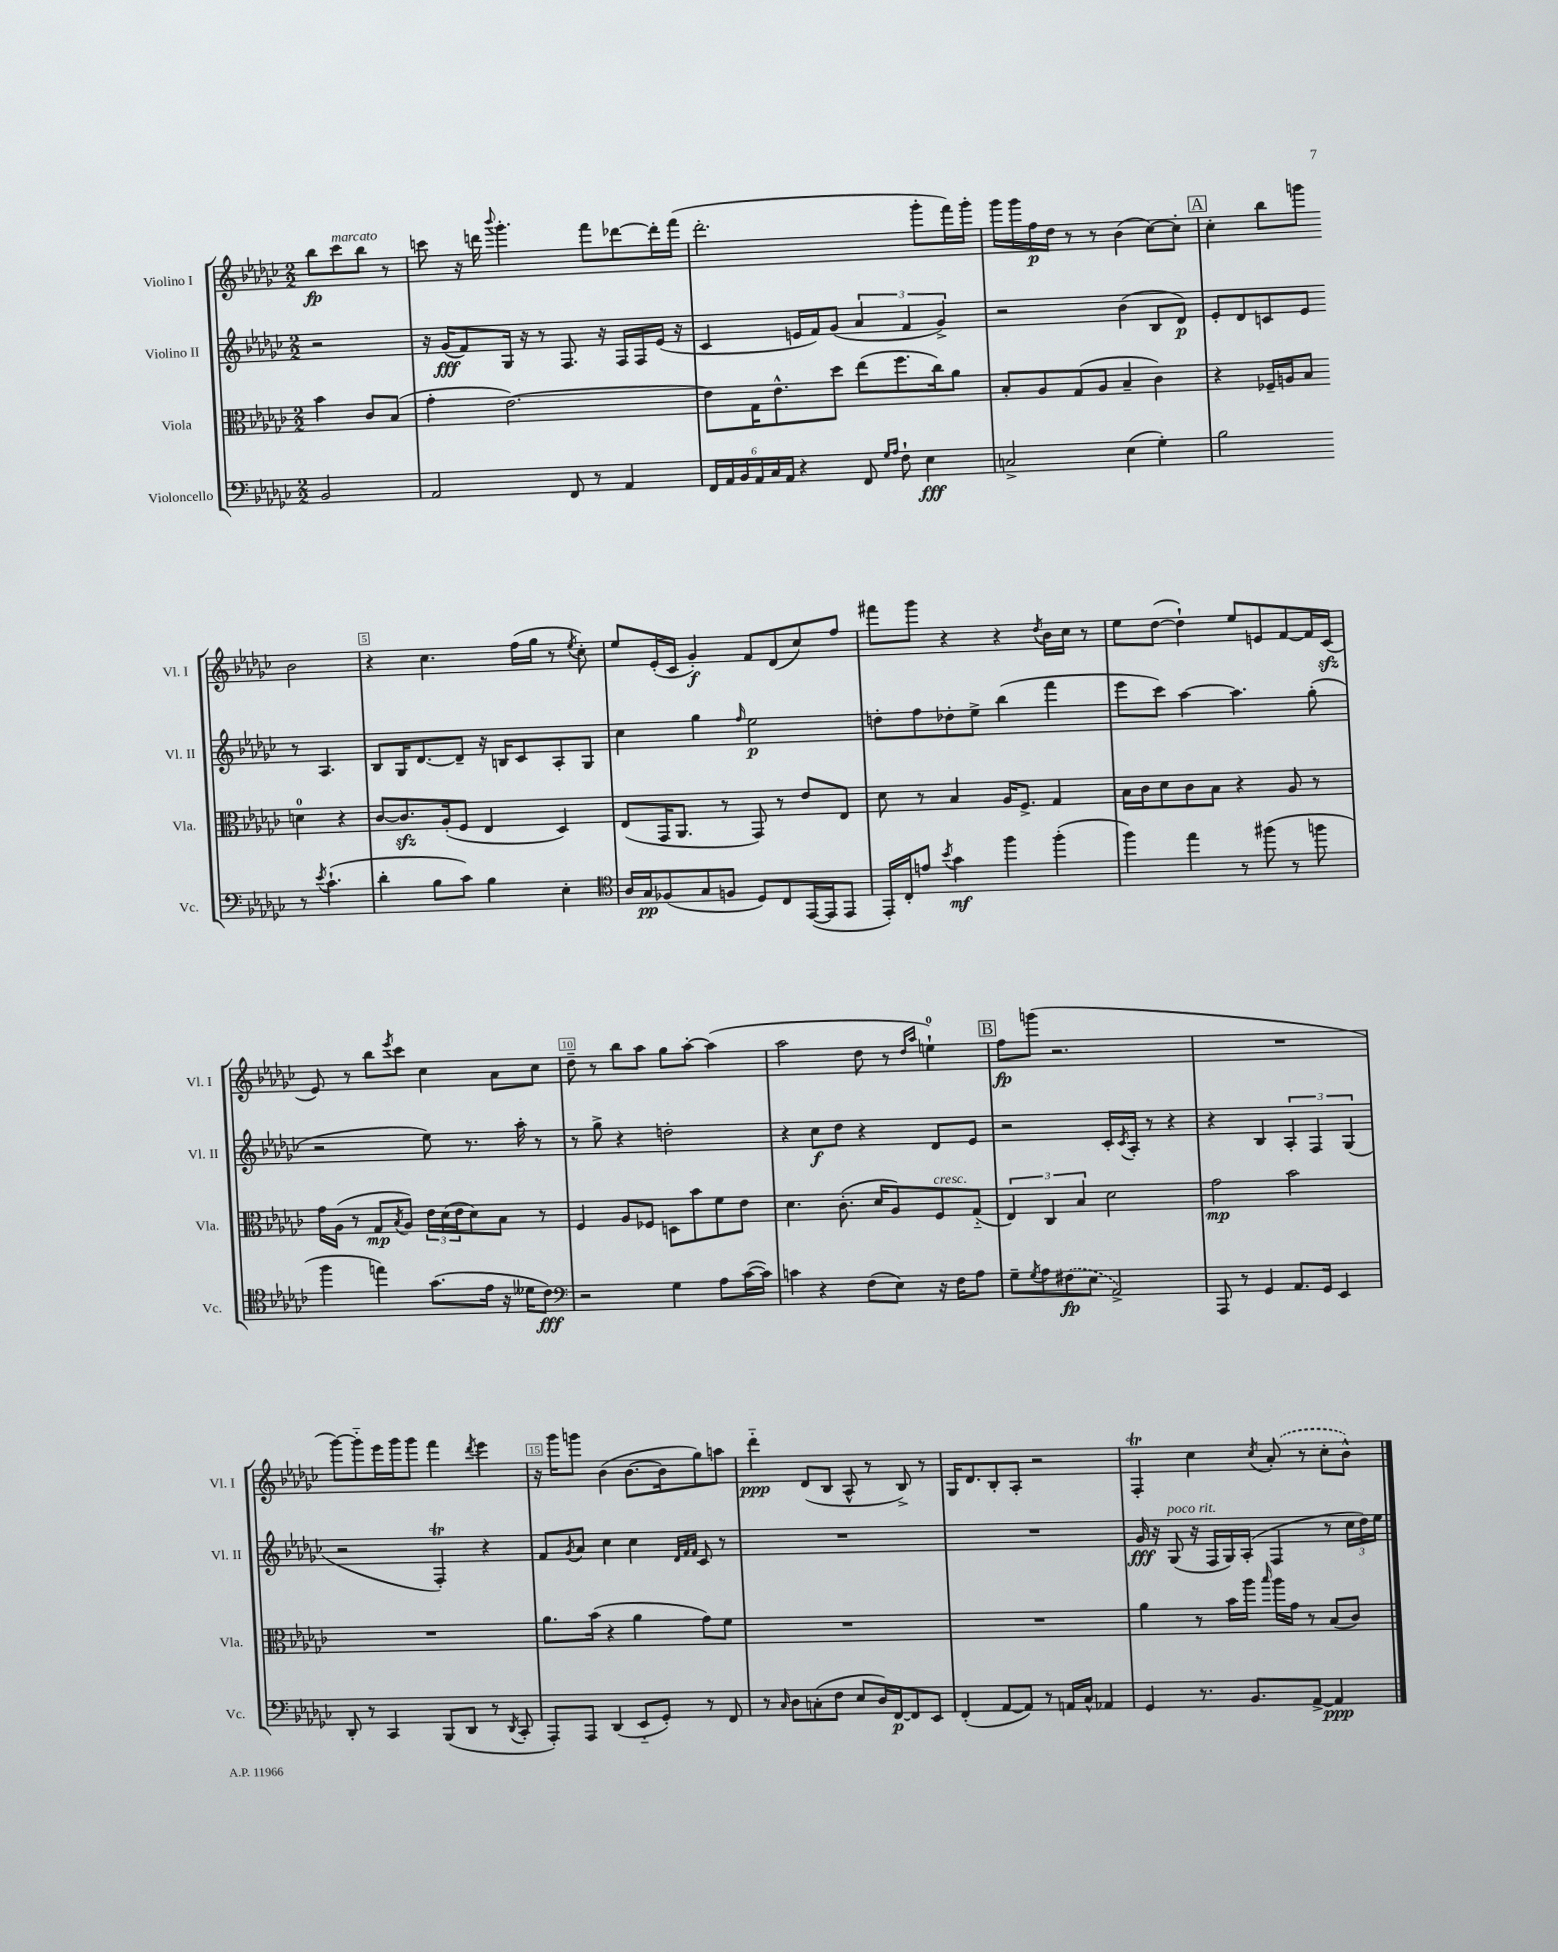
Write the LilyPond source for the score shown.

<<
\new StaffGroup <<
\new Staff = "s0" \with { instrumentName = "Violino I" shortInstrumentName = "Vl. I" } {
    \clef treble \key ges \major \numericTimeSignature \time 2/2 \partial 2
    bes''8\fp ces'''8^\markup { \italic "marcato" } bes''8 r8 |
    c'''8 r16 d'''16 \appoggiatura { bes'''8 } ges'''4.-. f'''8 des'''8~ des'''16-. f'''16( |
    des'''2.-. ges'''8-. f'''16) ges'''16-. |
    ges'''16 ges'''16 f''16\p des''16 r8 r8 bes'4( ces''8~) ces''8-. |
    \mark \markup { \box "A" } ces''4-. bes''8 g'''8 bes'2 |
    r4 ces''4. f''16( ges''16 r8 \acciaccatura { ees''8 } ces''8-.) |
    ees''8 ees'16-.( ces'16 ges'4-.\f) f'8 des'8( ces''8) f''8 |
    fis'''8 ges'''8 r4 r4 \acciaccatura { des''8 } bes'16 ces''16 r8 |
    ees''8 des''8~( des''4-!) ees''8 e'8 f'8~ f'16 ces'16\sfz( |
    ees'8) r8 bes''8 \acciaccatura { ees'''8 } ces'''8 ces''4 aes'8 ces''8 |
    des''8-- r8 bes''8 aes''8 ges''8 aes''8~-. aes''4( |
    aes''2 des''8 r8 \grace { des''16 aes''16 } e''4-0-!) |
    \mark \markup { \box "B" } f''8\fp g'''8( r2. |
    R1 |
    ges'''8~) ges'''8-_ ees'''16 ges'''16 ges'''8 f'''4 \acciaccatura { des'''8 } ees'''4 |
    r16 ges'''16 g'''8 bes'4( bes'8.~ bes'16 ges''8) a''8 |
    des'''4-_\ppp des'8( bes8 aes8-^ r8 bes8->) r8 |
    ges16 des'8. bes8-. aes8-. r2 |
    f4-.\trill ces''4 \acciaccatura { ces''8 } \once \slurDashed aes'8-.( r8 ces''8-. bes'8-^) \bar "|." |
}
\new Staff = "s1" \with { instrumentName = "Violino II" shortInstrumentName = "Vl. II" } {
    \clef treble \key ges \major \numericTimeSignature \time 2/2 \partial 2
    r2 |
    r16 ges'16\fff( f'8) ges16 r16 r8 f8. r16 f16 f16 ees'16( r16 |
    ces'4 e'16 f'16) ges'8( \tuplet 3/2 { aes'4 f'4 ges'4->) } |
    r2 bes'4( bes8 des'8\p) |
    \mark \markup { \box "A" } ees'8-. des'8 c'8 ees'8 r8 aes4. |
    bes8 ges16 des'8.~ des'8-- r16 b16 ces'8 aes8-. ges8 |
    ces''4 ges''4 \grace { f''16 } ees''2\p |
    d''8-. f''8 des''8-. ees''8-> bes''4( f'''4 |
    ees'''8 ces'''8) aes''4~ aes''4. ges''8-.( |
    r2 ees''8) r8. aes''16-. r8 |
    r8 ges''8-> r4 d''2-. |
    r4 ces''8\f des''8 r4 des'8 ees'8 |
    \mark \markup { \box "B" } r2 ces'16-. \acciaccatura { ces'8 } aes16-. r8 r4 |
    r4 bes4 \tuplet 3/2 { aes4-. f4 ges4( } |
    r2 f4-.\trill) r4 |
    f'8 \acciaccatura { ges'8 } aes'8 ces''4 ces''4 \grace { des'32 f'32 f'32 } ces'8 r8 |
    R1 |
    R1 |
    ges'16\fff r16 ges8^\markup { \italic "poco rit." }( r16 f16 ges16) aes16-.( f4 r8 \tuplet 3/2 { ces''16 des''16) ees''16 } \bar "|." |
}
\new Staff = "s2" \with { instrumentName = "Viola" shortInstrumentName = "Vla." } {
    \clef alto \key ges \major \numericTimeSignature \time 2/2 \partial 2
    bes'4 ces'8 bes8( |
    ges'4-. ees'2.~) |
    ees'8 ges16 ees'8.-^ des''8 ees''8( f''8. ces''16) aes'8 |
    bes8-. aes8 ges8( aes8 bes4-- ces'4) |
    \mark \markup { \box "A" } r4 fes16-- a16 bes8 d'4-0 r4 |
    ces'8~ ces'8.\sfz aes16-.( f8 ees4 des4) |
    ees8( ges,16 aes,8. r8 ges,8) r8 ees'8 ees8 |
    des'8 r8 bes4 aes16 f8.-> ges4 |
    bes16 ces'16 des'8 ces'8 bes8 r4 aes8 r8 |
    ges'16 aes16( r8 ges8\mp \acciaccatura { bes8 } aes8) \tuplet 3/2 { ees'16 des'16( ees'16 } des'8) bes8 r8 |
    f4 aes8 fes8 d8 bes'8 f'8 ees'8 |
    des'4. ces'8.-.( des'16 aes8) f8^\markup { \italic "cresc." } ges8-_( |
    \mark \markup { \box "B" } \tuplet 3/2 { ees4) ces4 bes4 } des'2 |
    ges'2\mp bes'2 |
    R1 |
    aes'8. bes'16( r4 aes'4 ges'8) f'8 |
    R1 |
    R1 |
    aes'4 r8 bes'16 aes''16 \grace { bes''16 } aes''16 ges'16 r8 bes8( ces'8) \bar "|." |
}
\new Staff = "s3" \with { instrumentName = "Violoncello" shortInstrumentName = "Vc." } {
    \clef bass \key ges \major \numericTimeSignature \time 2/2 \partial 2
    bes,2 |
    aes,2 f,8 r8 aes,4 |
    \tuplet 6/4 { f,16 aes,16 bes,16 aes,16 ces16 aes,16 } r4 f,8 \grace { ges16 aes16 } f8-! ees4\fff |
    c2-> ees4( ges4-.) |
    \mark \markup { \box "A" } bes2 r8 \acciaccatura { ees'8 } ces'4.-!( |
    des'4-. bes8 ces'8) bes4 ees4-. |
    \clef tenor aes16 ges16\pp fes8( ges8 f8 des8) ces8 ees,16~( ees,16 ees,8 |
    ees,16-.) ces16-. e'8 \acciaccatura { bes'8 } ges'4\mf f''4 f''4-.( |
    f''4) ees''4 r8 fis''8( r8 f''8 |
    f''4 e''4) ges'8.( ees'16 r16 deses'16 ces'8\fff) |
    \clef bass r2 ges4 aes8 ces'16~( ces'16) |
    c'4 r4 f8( ees8) r16 f16 aes8 |
    \mark \markup { \box "B" } ges8-- \acciaccatura { ges8 } aes8 \once \slurDashed fis8\fp( ees8 aes,2->) |
    aes,,8 r8 ges,4 aes,8. ges,16 ees,4 |
    des,8-. r8 ces,4 bes,,8( des,8 r8 \acciaccatura { des,8 } ces,8-. |
    aes,,8-.) aes,,8 des,4( ees,8-_ ges,8-.) r8 f,8 |
    r8 \grace { ces16 } des8 c8-.( f8 ees8 des16) f,16~\p f,8 ees,8 |
    f,4-.( aes,8~ aes,8) r8 a,16 ces16-^ aes,4 |
    ges,4 r8. bes,8. aes,8~-> aes,4\ppp \bar "|." |
}
>>
>>
\layout { \context { \Score \override BarNumber.break-visibility = ##(#f #t #t) barNumberVisibility = #(every-nth-bar-number-visible 5) \override BarNumber.stencil = #(make-stencil-boxer 0.1 0.3 ly:text-interface::print) } }
